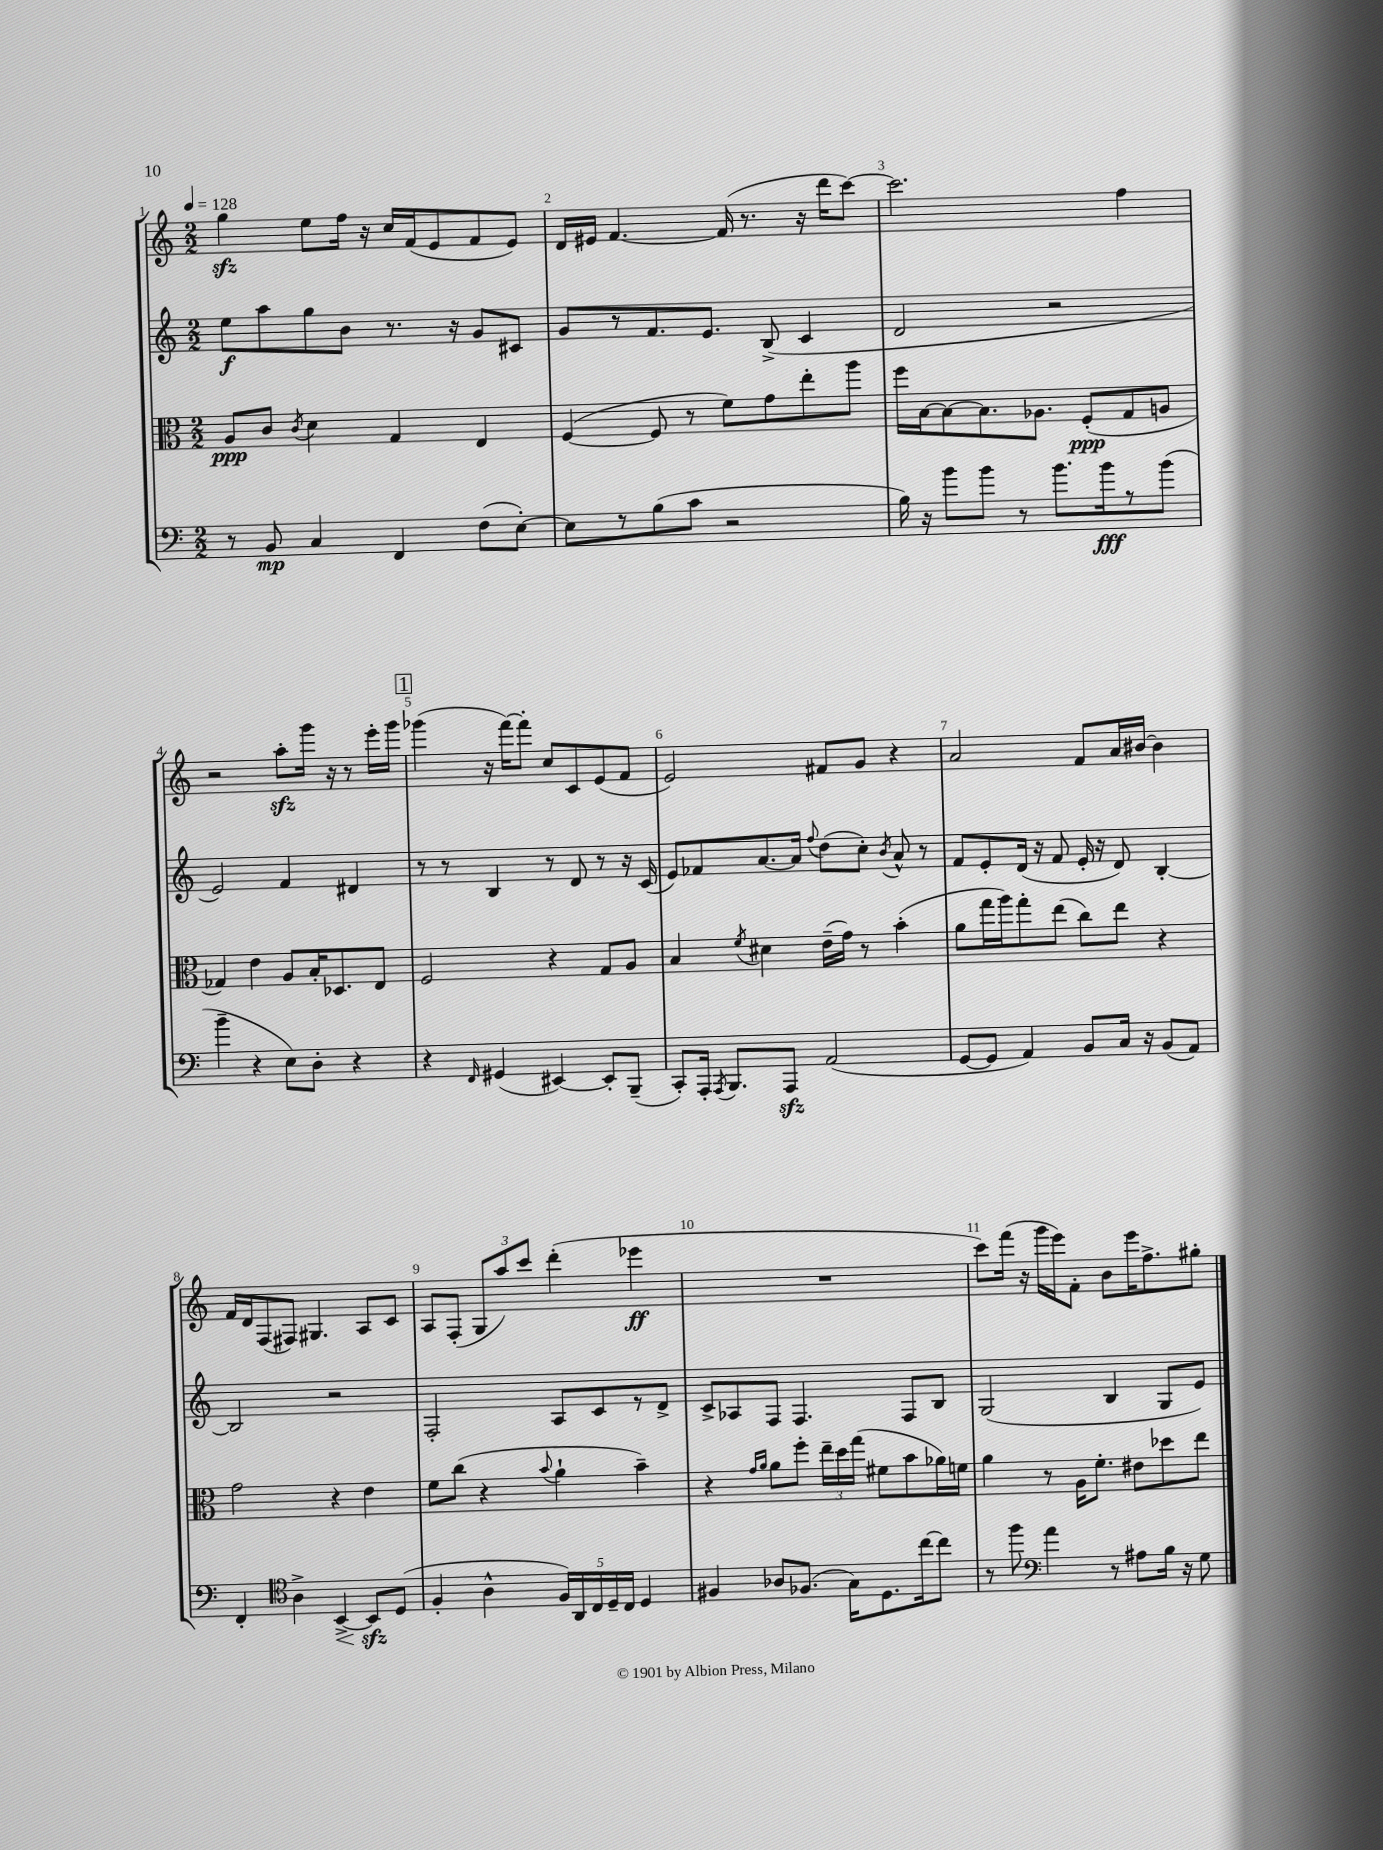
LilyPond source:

<<
\new StaffGroup <<
\new Staff = "s0" {
    \clef treble \key c \major \numericTimeSignature \time 2/2 \tempo 4 = 128
    \autoBeamOff g''4\sfz e''8[ f''16] r16 c''16[ f'16( e'8 f'8 e'8]) |
    d'16[ eis'16] f'4.~ f'16( r8. r16 d'''16[ c'''8]~) |
    c'''2. f''4 |
    r2 a''8[-.\sfz g'''16] r16 r8 e'''16[-. g'''16] |
    \mark \markup { \box "1" } ges'''4( r16 f'''16[~) f'''8]-. c''8[ c'8 e'8( f'8] |
    e'2) fis'8[ g'8] r4 |
    a'2 f'8[ a'16 bis'16]~ bis'4 |
    f'16[ d'16 f8( fis8]) gis4. a8[ c'8] |
    a8[ f8]-.( \tuplet 3/2 { g8[ a''8) c'''8] } d'''4-.( ees'''4\ff |
    R1 |
    c'''8[) f'''16]( r16 g'''16[ e'''16) f'8]-. b'8[ e'''16 f''8.-> gis''8]-. \bar "|." |
}
\new Staff = "s1" {
    \clef treble \key c \major \numericTimeSignature \time 2/2
    \autoBeamOff e''8[\f a''8 g''8 b'8] r8. r16 g'8[ cis'8] |
    g'8[ r8 f'8. e'8.] b8->( c'4 |
    d'2 r2 |
    e'2) f'4 dis'4 |
    \mark \markup { \box "1" } r8 r8 b4 r8 d'8 r8 r16 c'16( |
    e'8[) fes'8 a'8.~ a'16] \appoggiatura { f''8 } d''8[( c''8]-.) \acciaccatura { b'8 } a'8-^ r8 |
    f'8[ e'8-. d'16]( r16 f'8 e'16-. r16 d'8) b4~-. |
    b2 r2 |
    f2-. a8[ c'8 r8 d'8]-> |
    c'8[-> aes8 f8] f4. f8[ b8] |
    g2( b4 g8[ e'8]) \bar "|." |
}
\new Staff = "s2" {
    \clef alto \key c \major \numericTimeSignature \time 2/2
    \autoBeamOff a8[\ppp c'8] \acciaccatura { c'8 } d'4 g4 e4 |
    f4~( f8 r8 f'8[) g'8 e''8-. a''8] |
    f''16[ b16~ b8~ b8. aes8.] f8[-.\ppp( g8 a8] |
    ges4) e'4 a8[ b16-. des8. e8] |
    \mark \markup { \box "1" } f2 r4 g8[ a8] |
    b4 \acciaccatura { f'8 } dis'4 e'16[--( g'16]) r8 b'4-.( |
    a'8[ g''16 a''16) g''8-. e''8]( c''8[) e''8] r4 |
    g'2 r4 e'4 |
    f'8[ c''8]( r4 \appoggiatura { b'8 } a'4-! b'4--) |
    r4 \grace { g'16[ a'16] } a'8[ f''8]-. \tuplet 3/2 { e''16[-- d''16 g''16]( } fis'8[ b'8 aes'16) f'16] |
    a'4 r8 a16[ f'8.]-. eis'8[ des''8 e''8] \bar "|." |
}
\new Staff = "s3" {
    \clef bass \key c \major \numericTimeSignature \time 2/2
    \autoBeamOff r8 b,8\mp c4 f,4 f8[( e8]~-.) |
    e8[ r8 b8( c'8] r2 |
    b16) r16 b'8[ b'8] r8 b'8.[ b'16\fff r8 b'8]( |
    b'4-- r4 e8[) d8]-. r4 |
    \mark \markup { \box "1" } r4 \grace { f,16 } gis,4( eis,4~) eis,8[-. b,,8]--( |
    c,8[-.) a,,16]-. \acciaccatura { a,,8 } b,,8.[ a,,8]\sfz a,2( |
    g,8[~ g,8] a,4) b,8[ c16] r16 b,8[( a,8]) |
    f,4-. \clef tenor a4-> b,4~->\< b,8[\sfz\! d8]( |
    f4-. a4-^ \tuplet 5/4 { f16[) a,16 c16 d16-- c16] } d4 |
    fis4 aes8[ fes8.]( g16[) d8. c''16~ c''8] |
    r8 f''8 \clef bass a'4 r8 ais8[ b16] r16 g8 \bar "|." |
}
>>
>>
\layout { \context { \Score \override BarNumber.break-visibility = ##(#f #t #t) barNumberVisibility = #all-bar-numbers-visible } }
